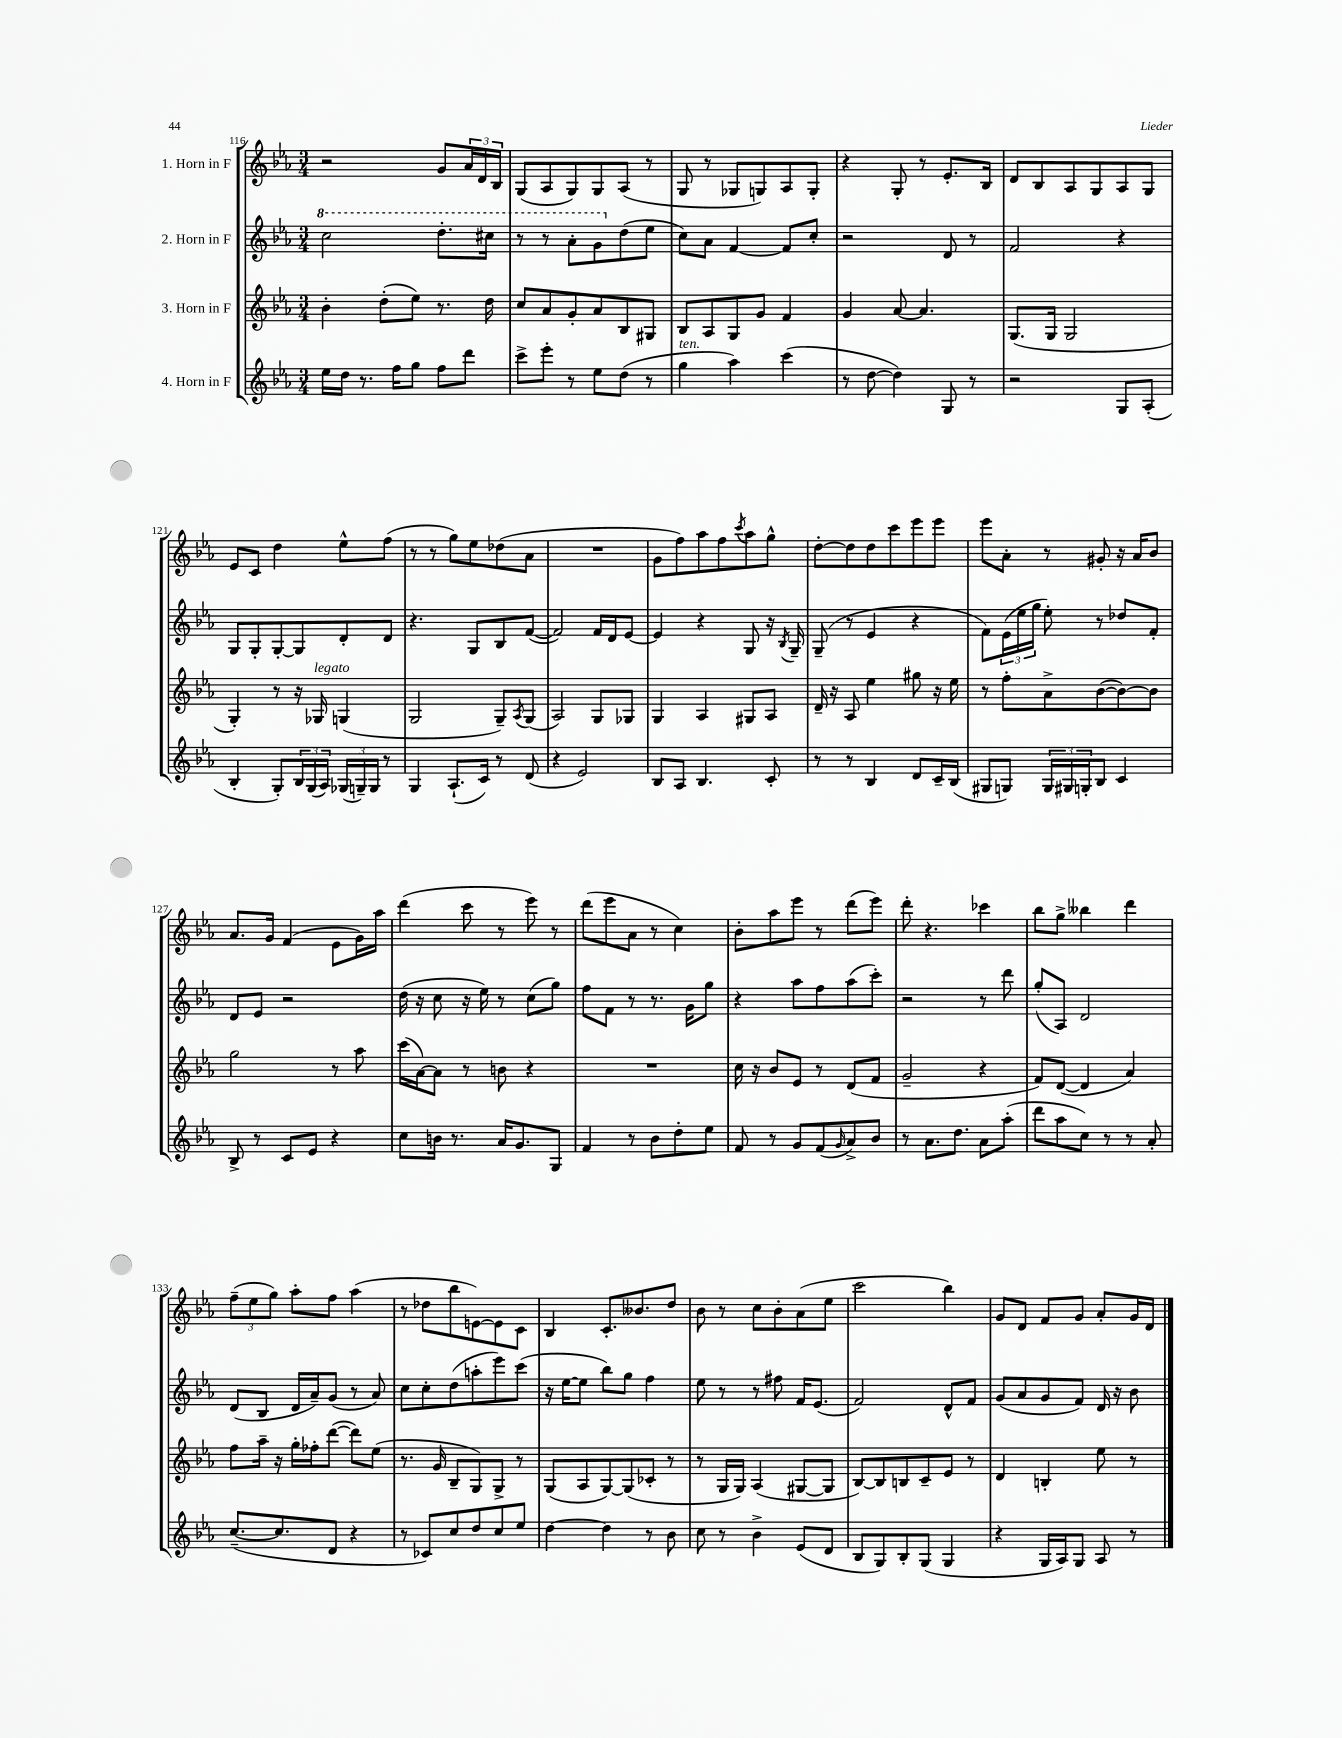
<<
\new StaffGroup <<
\new Staff = "s0" \with { instrumentName = "1. Horn in F" } {
    \clef treble \key ees \major \numericTimeSignature \time 3/4
    r2 g'8 \tuplet 3/2 { aes'16 d'16 bes16 } |
    g8( aes8 g8) g8 aes8( r8 |
    g8 r8 ges8 g8) aes8 g8-. |
    r4 g8-. r8 ees'8.-. bes16 |
    d'8 bes8 aes8 g8 aes8 g8 |
    ees'8 c'8 d''4 ees''8-^ f''8( |
    r8 r8 g''8) ees''8 des''8( aes'8 |
    R2. |
    g'8 f''8) aes''8 f''8 \acciaccatura { c'''8 } aes''8 g''8-^ |
    d''8~-. d''8 d''8 c'''8 ees'''8 ees'''8 |
    ees'''8 aes'8-. r8 gis'8-. r16 aes'16 bes'8 |
    aes'8. g'16 f'4( ees'8 g'16) aes''16 |
    d'''4( c'''8 r8 ees'''8) r8 |
    d'''8( ees'''8 aes'8 r8 c''4) |
    bes'8-. aes''8 ees'''8 r8 d'''8( ees'''8) |
    d'''8-. r4. ces'''4 |
    bes''8 g''8-> beses''4 d'''4 |
    \tuplet 3/2 { f''8--( ees''8 g''8) } aes''8-. f''8 aes''4( |
    r8 des''8 bes''8 e'8~) e'8 c'8 |
    bes4 c'8.-. beses'8. d''8 |
    bes'8 r8 c''8 bes'8-. aes'8( ees''8 |
    c'''2 bes''4) |
    g'8 d'8 f'8 g'8 aes'8-. g'16 d'16 \bar "|." |
}
\new Staff = "s1" \with { instrumentName = "2. Horn in F" } {
    \clef treble \key ees \major \numericTimeSignature \time 3/4
    \ottava #1 c'''2 d'''8.-. cis'''16 |
    r8 r8 aes''8-. g''8 \ottava #0 d''8( ees''8 |
    c''8) aes'8 f'4~ f'8 c''8-. |
    r2 d'8 r8 |
    f'2 r4 |
    g8 g8-. g8~-. g8 d'8-. d'8 |
    r4. g8 bes8 f'8~( |
    f'2) f'16 d'16 ees'8~ |
    ees'4 r4 g8 r16 \acciaccatura { bes8 } g16-- |
    g8--( r8 ees'4 r4 |
    f'8) \tuplet 3/2 { ees'16( ees''16 g''16 } ees''8-.) r8 des''8 f'8-. |
    d'8 ees'8 r2 |
    d''16( r16 c''8 r16 ees''16) r8 c''8( g''8) |
    f''8 f'8 r8 r8. g'16 g''8 |
    r4 aes''8 f''8 aes''8( c'''8-.) |
    r2 r8 d'''8 |
    g''8-.( aes8) d'2 |
    d'8( bes8 d'16 aes'16--) g'8( r8 aes'8) |
    c''8 c''8-. d''8( a''8-. ees'''8) c'''8( |
    r16 ees''16~ ees''8 bes''8) g''8 f''4 |
    ees''8 r8 r8 fis''8 f'16 ees'8.( |
    f'2) d'8-^ f'8 |
    g'8( aes'8 g'8 f'8) d'16 r16 bes'8 \bar "|." |
}
\new Staff = "s2" \with { instrumentName = "3. Horn in F" } {
    \clef treble \key ees \major \numericTimeSignature \time 3/4
    bes'4-. d''8-.( ees''8) r8. d''16 |
    c''8 aes'8 g'8-. aes'8 bes8 gis8 |
    bes8 aes8 g8 g'8 f'4 |
    g'4 aes'8~ aes'4. |
    g8.( g16 g2 |
    g4-.) r8 r16 ges16^\markup { \italic "legato" } g4( |
    g2 g8--) \acciaccatura { aes8 } g8( |
    aes2) g8 ges8 |
    g4 aes4 gis8 aes8 |
    d'16-- r16 aes8 ees''4 gis''8 r16 ees''16 |
    r8 f''8-. aes'8-> bes'8~( bes'8~) bes'8 |
    g''2 r8 aes''8 |
    c'''16( aes'16~) aes'8 r8 b'8 r4 |
    R2. |
    c''16 r16 bes'8 ees'8 r8 d'8( f'8 |
    g'2-- r4 |
    f'8) d'8~( d'4 aes'4) |
    f''8 aes''16-- r16 g''16-. fes''16-. d'''8~( d'''8) ees''8( |
    r8. g'16 bes8-- g8) g8-> r8 |
    g8( aes8 g8~) g8( ces'8-. r8 |
    r8 g16 g16) aes4( gis8~ gis8 |
    bes8~) bes8 b8 c'8-- ees'8 r8 |
    d'4 b4-. ees''8 r8 \bar "|." |
}
\new Staff = "s3" \with { instrumentName = "4. Horn in F" } {
    \clef treble \key ees \major \numericTimeSignature \time 3/4
    ees''16 d''16 r8. f''16 g''8 f''8 d'''8 |
    c'''8-> ees'''8-. r8 ees''8 d''8( r8 |
    g''4^\markup { \italic "ten." } aes''4) c'''4( |
    r8 d''8~ d''4) g8 r8 |
    r2 g8 aes8-.( |
    bes4-. g8-.) \tuplet 3/2 { bes16 g16( aes16) } \tuplet 3/2 { ges16( g16--) g16 } r8 |
    g4 aes8.-!( c'16) r8 d'8( |
    r4 ees'2) |
    bes8 aes8 bes4. c'8-. |
    r8 r8 bes4 d'8 c'16-- bes16( |
    gis8 g8) \tuplet 3/2 { g16 gis16 g16-. } bes8 c'4 |
    bes8-> r8 c'8 ees'8 r4 |
    c''8 b'16 r8. aes'16 g'8. g8 |
    f'4 r8 bes'8 d''8-. ees''8 |
    f'8 r8 g'8 f'8( \grace { g'16 } aes'8->) bes'8 |
    r8 aes'8. d''8. aes'8 aes''8-.( |
    d'''8 aes''8 c''8) r8 r8 aes'8-. |
    c''8.~--( c''8. d'8 r4 |
    r8 ces'8) c''8 d''8 c''8 ees''8 |
    d''4~ d''4 r8 bes'8 |
    c''8 r8 bes'4-> ees'8( d'8 |
    bes8 g8) bes8-. g8( g4 |
    r4 g16 aes16) g8 aes8 r8 \bar "|." |
}
>>
>>
\layout { \context { \Score currentBarNumber = #116 } }
